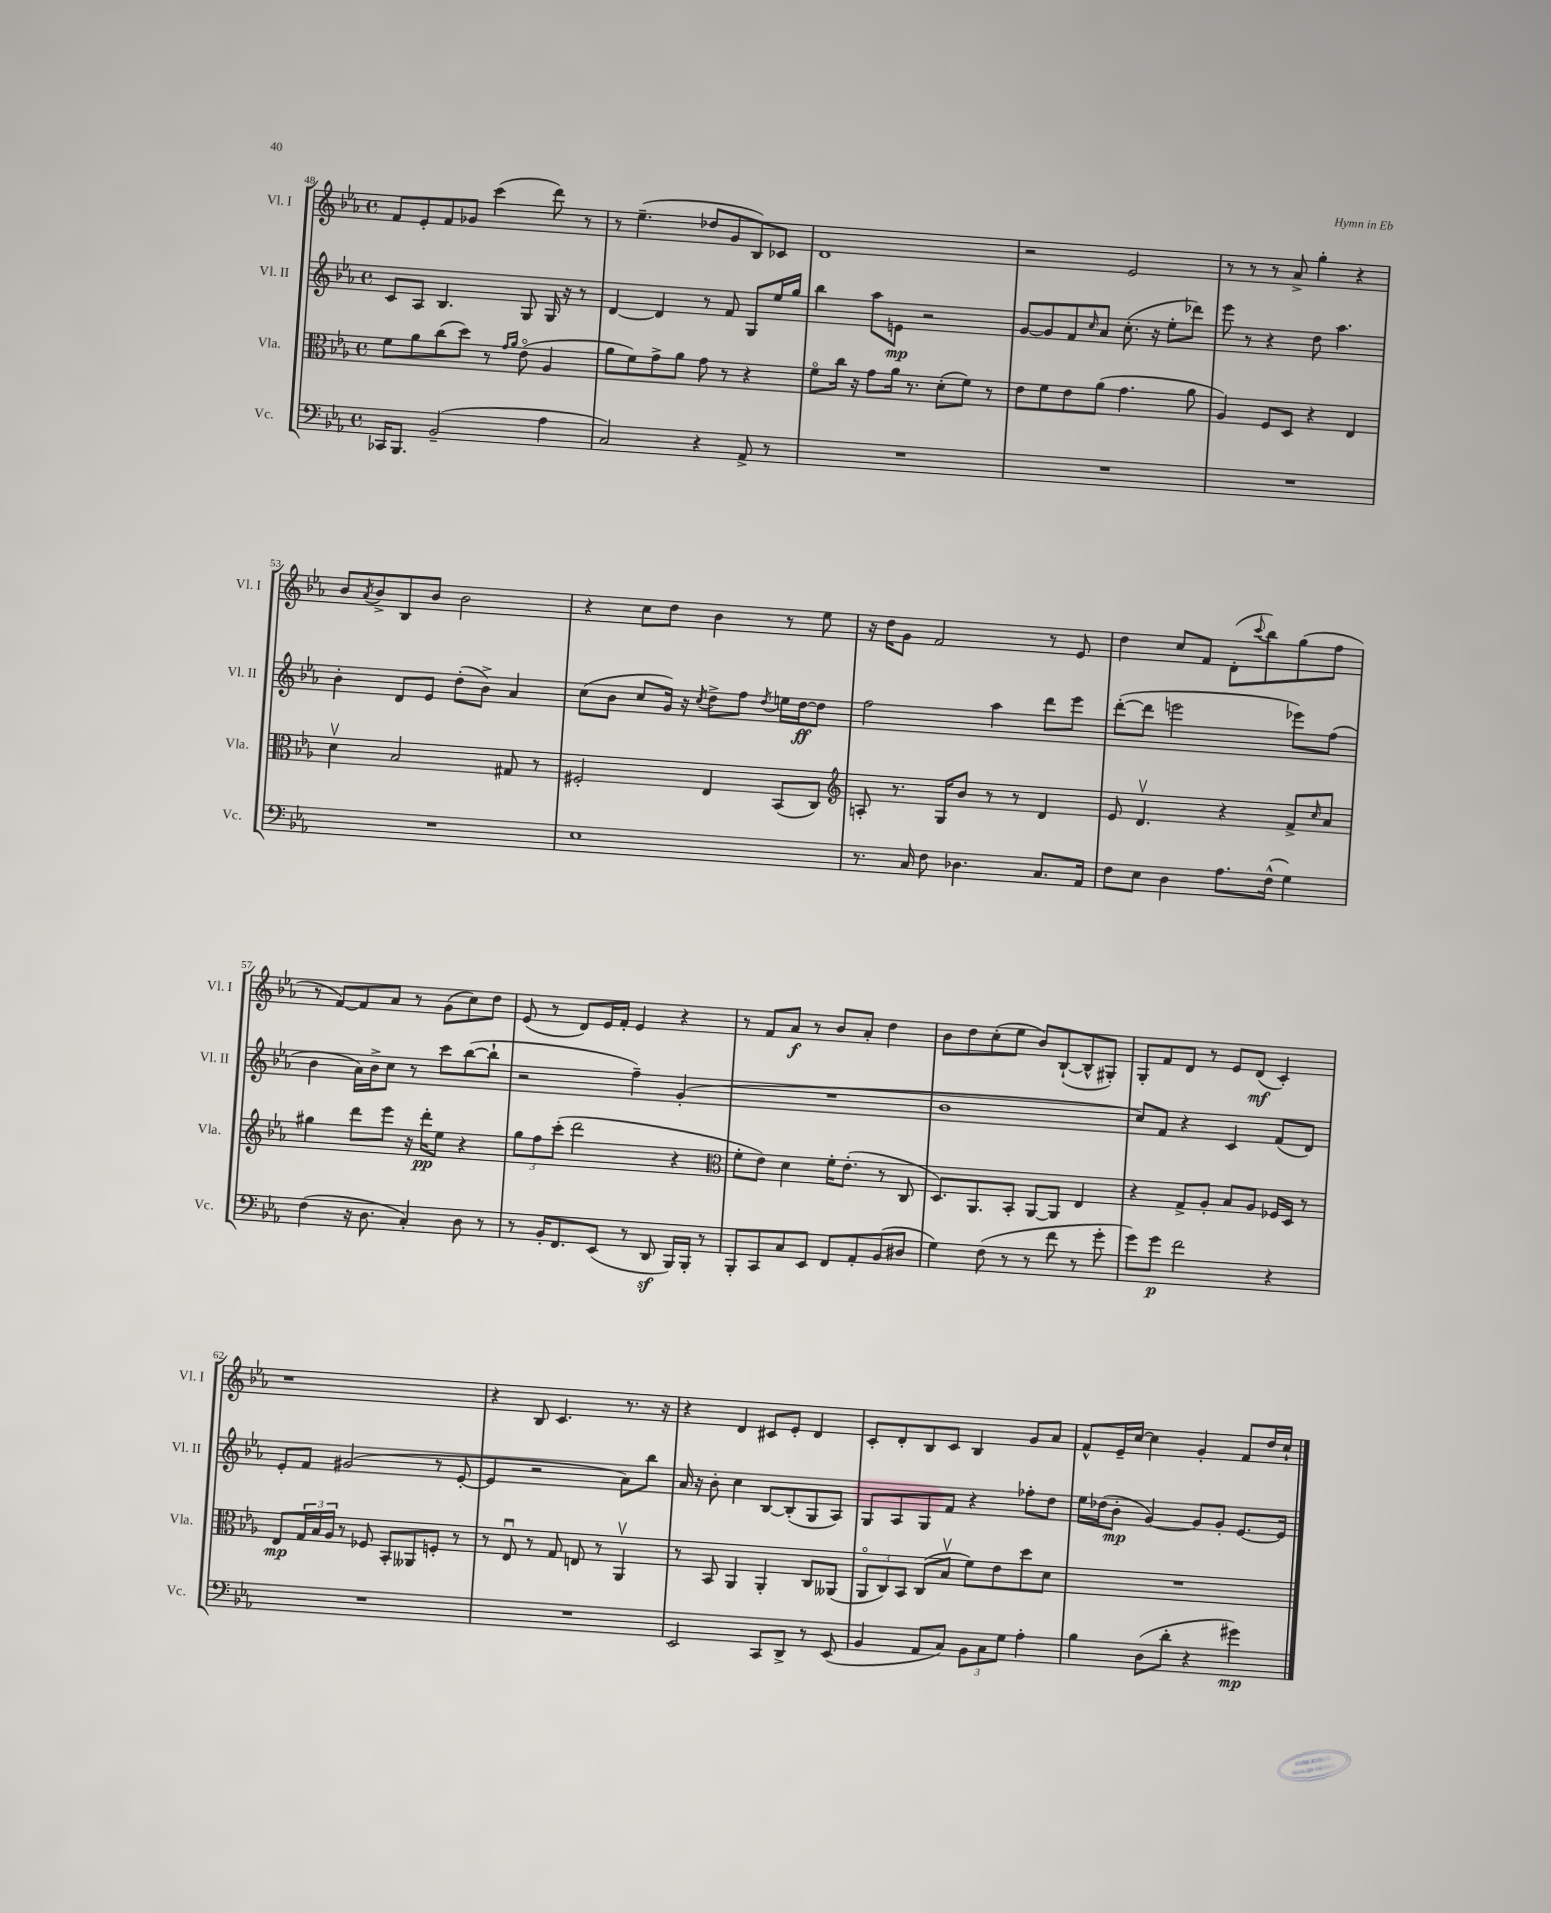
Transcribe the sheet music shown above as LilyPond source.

<<
\new StaffGroup <<
\new Staff = "s0" \with { instrumentName = "Vl. I" shortInstrumentName = "Vl. I" } {
    \clef treble \key ees \major \defaultTimeSignature \time 4/4
    f'8 ees'8-. f'8 ges'8 c'''4( d'''8) r8 |
    r8 ees''4.--( des''8 g'8 bes8) ces'8 |
    d'1 |
    r2 ees'2 |
    r8 r8 r8 aes'8-> g''4-. r4 |
    bes'8 \acciaccatura { aes'8 } bes'8-> bes8 bes'8 bes'2 |
    r4 c''8 d''8 bes'4 r8 ees''8 |
    r16 d''16 g'8 f'2 r8 ees'8 |
    d''4 c''8 f'8 d'8-.( \appoggiatura { c'''8 } bes''8) g''8( f''8 |
    r8 f'8~) f'8 aes'8 r8 g'8( c''8) d''8 |
    ees'8( r8 d'8) ees'16 f'16-. ees'4 r4 |
    r8 f'8 aes'8\f r8 bes'8 aes'8-. d''4 |
    bes'8 d''8 c''8-.( ees''8 bes'8) bes8~-!( bes8-^ gis8-.) |
    g8-. f'8 d'8 r8 ees'8 d'8\mf( c'4-.) |
    r1 |
    r4 bes8 c'4. r8. r16 |
    r4 d'4 cis'8 ees'8-. d'4 |
    c'8-. d'8-. bes8 c'8 bes4 g'8 aes'8 |
    f'8-^ ees'16-- c''16~ c''4 g'4-. f'8 d''16 c''16-! \bar "|." |
}
\new Staff = "s1" \with { instrumentName = "Vl. II" shortInstrumentName = "Vl. II" } {
    \clef treble \key ees \major \defaultTimeSignature \time 4/4
    c'8 aes8 bes4. g8 g16 r16 r8 |
    d'4~ d'4 r8 f'8 g8 ees''16 g''16 |
    bes''4 aes''8 e'8\mp r2 |
    g'8~ g'8 f'8 \grace { c''16 } aes'8 c''8.-.( r16 ees''8-. des'''8) |
    ees'''8 r8 r4 d''8 aes''4. |
    bes'4-. d'8 ees'8 d''8-.( bes'8->) aes'4 |
    c''8( bes'8 c''8 g'16) r16 \acciaccatura { c''8 } d''8-> f''8 \acciaccatura { d''8 } e''16 d''16~\ff d''8 |
    f''2 aes''4 d'''8 ees'''8 |
    d'''8~-.( d'''8 e'''2 ees'''8) f''8( |
    bes'4 aes'16) bes'16-> c''8 r8 c'''8 bes''8~( bes''8-! |
    r2 f''4--) g'4-.( |
    R1 |
    bes'1 |
    c''8) f'8 r4 c'4 f'8( d'8) |
    ees'8-. f'8 gis'2( r8 ees'8~-. |
    ees'4 r2 aes'8) bes''8 |
    aes'16 r16 bes'8-. c''4 bes8~ bes8-.( g8 aes8) |
    g8 aes8 g8 f'8 r4 fes''8-. d''8 |
    ees''16 des''16( bes'8-.\mp g'4~) g'8 g'8-. ees'8.~ ees'16 \bar "|." |
}
\new Staff = "s2" \with { instrumentName = "Vla." shortInstrumentName = "Vla." } {
    \clef alto \key ees \major \defaultTimeSignature \time 4/4
    f'8 aes'8 c''8( d''8) r8 \grace { g'16 aes'16 } ees'8\flageolet( aes4 |
    aes'8 f'8) g'8-> aes'8 g'8 r8 r4 |
    f'8\flageolet c''16 r16 g'8 aes'16 r8. d'8-.( f'8) r8 |
    ees'8 f'8 ees'8 aes'8( g'4. aes'8 |
    aes4) f8 d8 r4 ees4 |
    d'4\upbow bes2 gis8 r8 |
    fis2-. ees4 bes,8( c8) |
    \clef treble a8-. r8. g16 bes'8 r8 r8 d'4 |
    ees'8 d'4.\upbow r4 f'8-> \grace { c''16 } aes'8 |
    gis''4 d'''8 ees'''8 r16 d'''16-.\pp ees''8 r4 |
    \tuplet 3/2 { g''8 f''8 c'''8-.( } d'''2 r4 |
    \clef alto f'8-. ees'8) d'4 f'16-. ees'8.-.( r8 c8 |
    d8.) aes,8. bes,8-. aes,8~ aes,8 ees4 |
    r4 g8-> aes8-. bes8 aes8 fes16 d16 r8 |
    ees8\mp \tuplet 3/2 { g16 bes16 aes16 } r8 fes8 bes,8-. aeses,8 f8-. r8 |
    r8 ees8\downbow r8 g8 e8 r8 aes,4\upbow |
    r8 bes,8 aes,4 aes,4-. c8 aeses,8( |
    \tuplet 3/2 { aes,8\flageolet c8) bes,8 } c8( bes8\upbow f'8) ees'8 d''8 d'8 |
    R1 \bar "|." |
}
\new Staff = "s3" \with { instrumentName = "Vc." shortInstrumentName = "Vc." } {
    \clef bass \key ees \major \defaultTimeSignature \time 4/4
    ces,16 bes,,8. bes,2--( aes4 |
    c2) r4 aes,8-> r8 |
    R1 |
    R1 |
    R1 |
    R1 |
    ees1 |
    r8. c16 f8 des4. c8. aes,16 |
    f8 ees8 d4 aes8. f16-^( g4) |
    f4( r16 d8. c4-.) d8 r8 |
    r8 bes,16-. f,8. ees,8( r8 d,8\sf bes,,16) bes,,16-. r8 |
    bes,,8-. c,8 c8 ees,8 f,8 aes,8-. bes,8( dis8 |
    g4) f8( r8 r8 f'8 r8 g'8-. |
    g'8) g'8\p f'2 r4 |
    R1 |
    R1 |
    ees,2 c,8 d,8-> r8 ees,8( |
    bes,4 aes,8 c8) \tuplet 3/2 { bes,8 c8 g8 } aes4-. |
    bes4 d8( d'8-. r4 gis'4\mp) \bar "|." |
}
>>
>>
\layout { \context { \Score currentBarNumber = #48 } }
